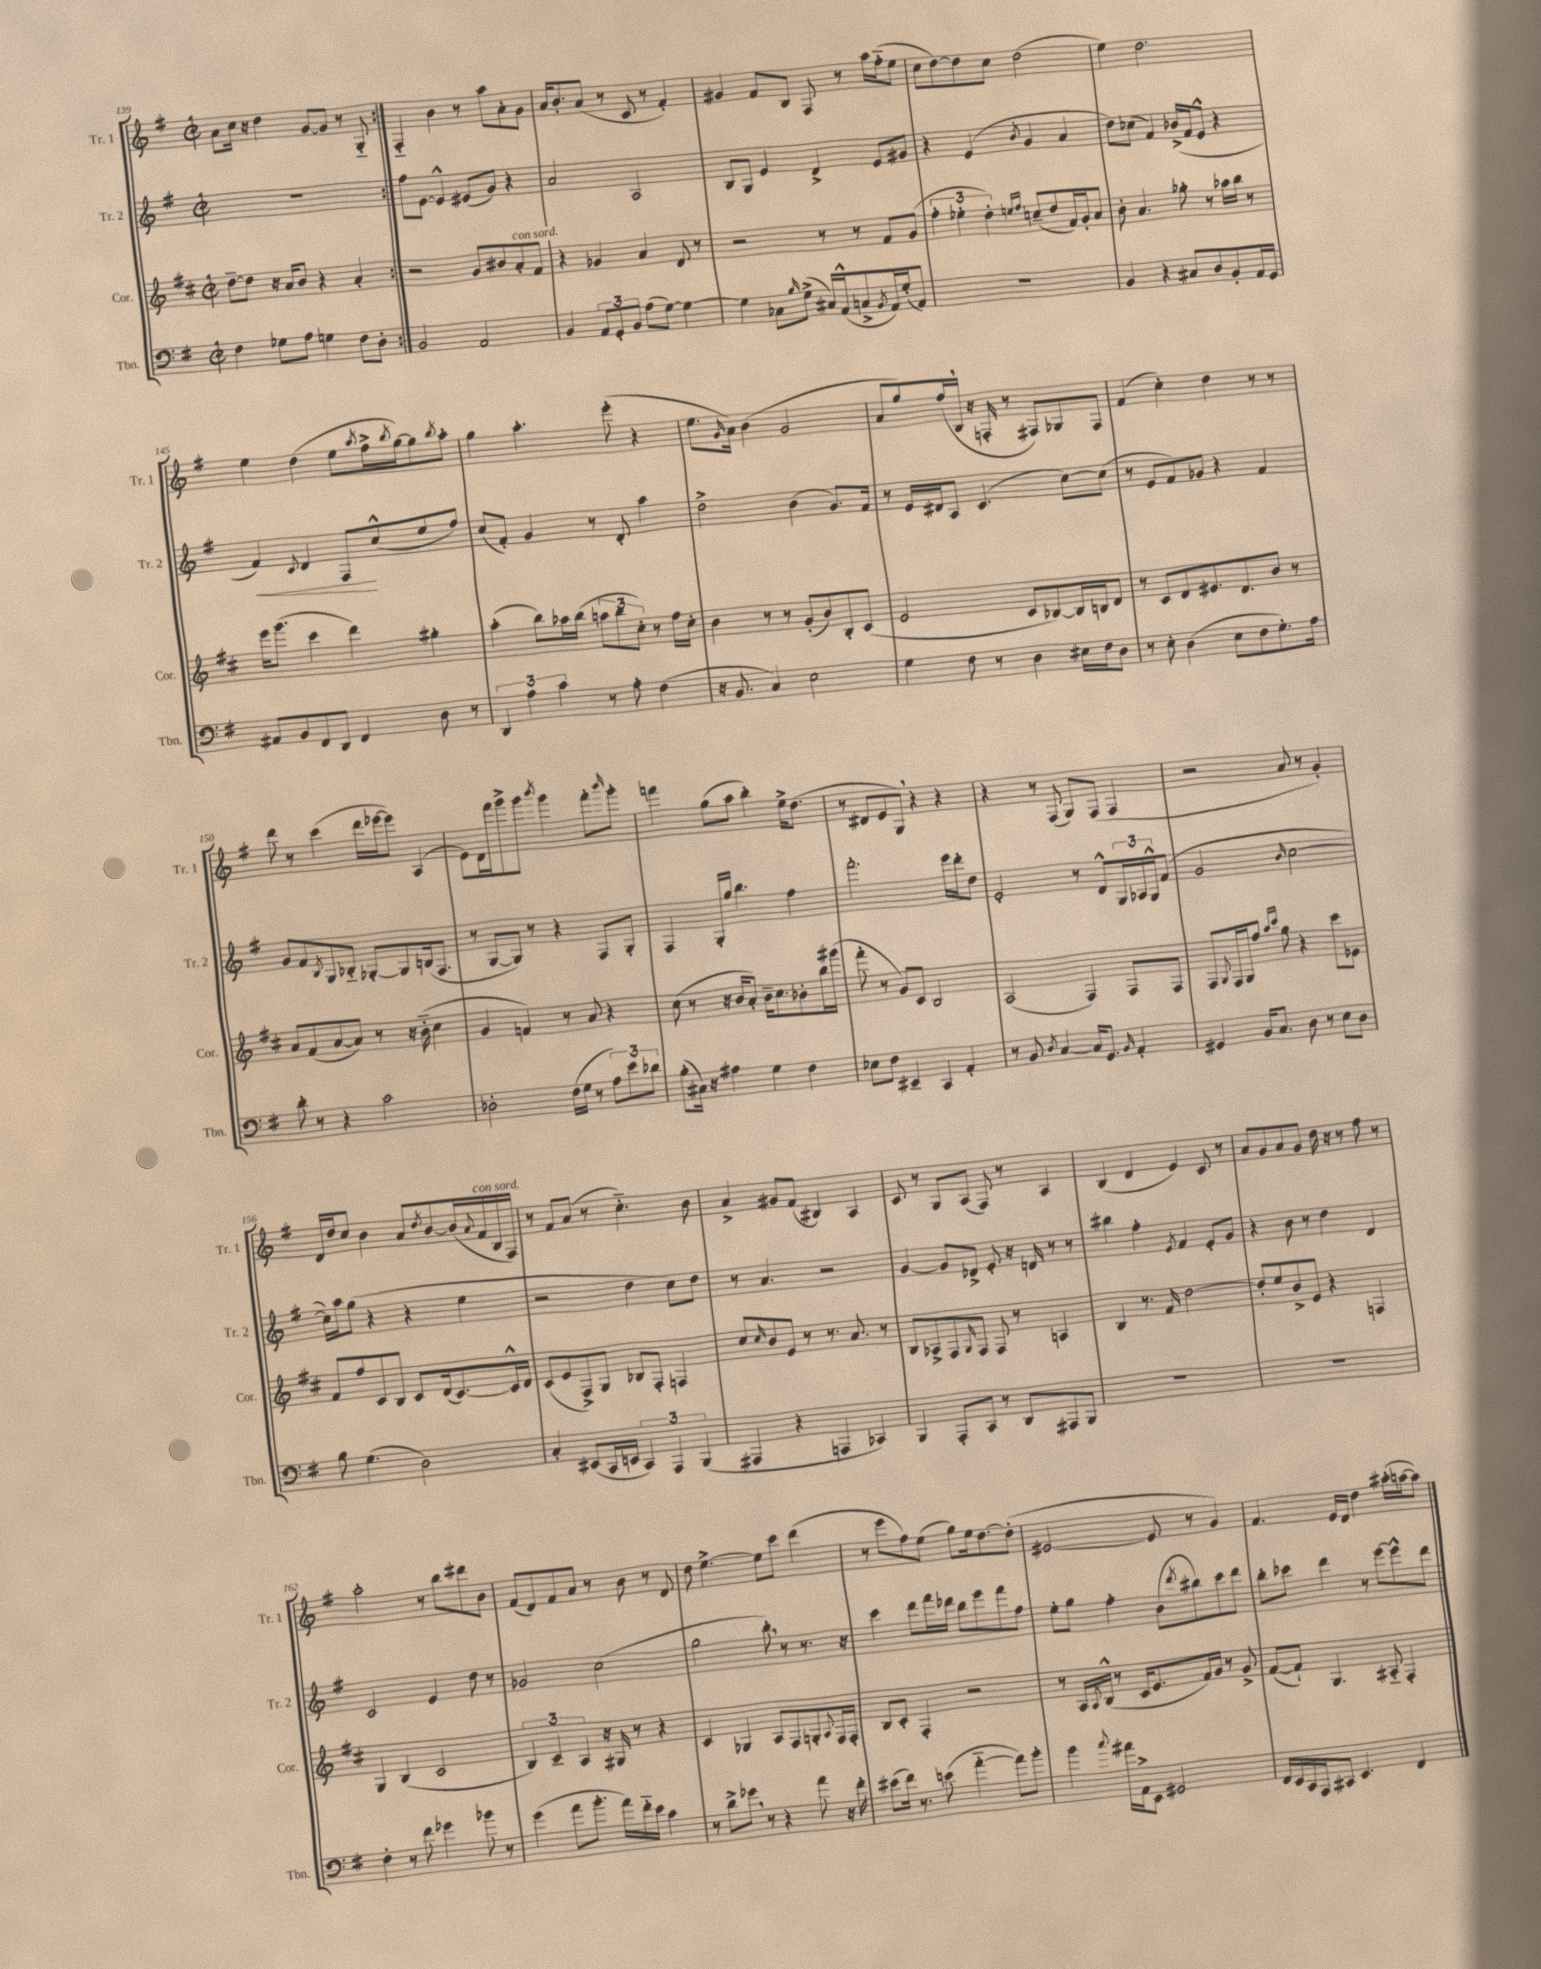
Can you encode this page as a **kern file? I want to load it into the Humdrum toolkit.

**kern	**kern	**kern	**dynam	**kern
*part4	*part3	*part2	*part2	*part1
*staff4	*staff3	*staff2	*staff2	*staff1
*I"Tbn.	*I"Cor.	*I"Tr. 2	*	*I"Tr. 1
*I'Tbn.	*I'Cor.	*I'Tr. 2	*	*I'Tr. 1
*clefF4	*clefG2	*clefG2	*	*clefG2
*k[f#]	*k[f#c#]	*k[f#]	*	*k[f#]
*M2/2	*M2/2	*M2/2	*	*M2/2
*met(c|)	*met(c|)	*met(c|)	*	*met(c|)
=139	=139	=139	=139	=139
4F#\	[8dd~\L	1r	.	8a\L
.	8dd\J]	.	.	16cc\Jk
.	.	.	.	16r
8G-X\L	16r	.	.	4dd\
.	16a/KL	.	.	.
8A\J	8b/J	.	.	.
4Gn\	4r	.	.	[8g/L
.	.	.	.	8g/J]
8F#\L	4a'/	.	.	8r
8D'\J	.	.	.	8G/
=140:|!	=140:|!	=140:|!	=140:|!	=140:|!
2BB/	2r	8ff#\L	.	4F#/
.	.	[8e\J	.	.
.	.	4e^^/]	.	4b\
2AA/	8g/L	(8e#X/L	.	8r
.	8b#X/	8g/J)	.	8aa\L
!	!LO:TX:a:i:t=con sord.	!	!	!
.	8a'/	4r	.	8a'\
.	8f#/J	.	.	8g\J
=141	=141	=141	=141	=141
4BB/	4r	2a/	.	16a/KL
.	.	.	.	8.b'/
12AA/L	4g-X/	.	.	(8a/J
12GG'/	.	.	.	.
.	.	.	.	8r
12BB/J	.	.	.	.
(8A\L	4a/	2A/	.	8c/
[8G\J)	.	.	.	8r
4G\_	8d/	.	.	4f#'/)
.	8r	.	.	.
=142	=142	=142	=142	=142
4G\]	2r	8B/L	.	4g#X/
.	.	8G/J	.	.
8C-X\L	.	4e/	.	8f#/L
16qqB/	.	.	.	.
(8G^\J	.	.	.	8B/J
16C#X/LL)	8r	4d^/	.	8F#/
(16AA^^/J	.	.	.	.
8Cn^/	8r	.	.	8r
8qBB/	.	.	.	.
16AA/L)	8f#/L	8e/L	.	16aa\LL
(16G'/J	.	.	.	(16ff#\J
8AA/J)	(8g/J	8g#X/J	.	8ee\J
=143	=143	=143	=143	=143
1r	6ff#'\	4r	.	8cc\L
.	.	.	.	[8dd\)
.	6ee-X'\	.	.	.
.	.	(4e/	.	8dd\]
.	6dd'\)	.	.	.
.	.	.	.	8cc\J
.	16qqeen/LL	.	.	.
.	16qqff#/JJ	8qb/	.	.
.	(8ccn~/L	4g/	.	(2dd\
.	8dd/	.	.	.
.	16f#/L)	4a/	.	.
.	16g'/J	.	.	.
.	8a/J	.	.	.
=144	=144	=144	=144	=144
4BB/	8b'\	8dd\L)	.	4ee\)
.	4.a/	(8cc-X\J	.	.
4r	.	4f#/)	.	2.dd\
8C#X/L	8gg-X'\	(16b-X^/LL	.	.
.	.	16f#/J	.	.
8D/	8r	8e^^/J	.	.
8BB'/	16aa-X\LL	4r	.	.
.	16bb\JJ	.	.	.
16AA/L	8r	.	.	.
16GG/JJ	.	.	.	.
!!LO:LB:g=z
=145	=145	=145	=145	=145
!	!	!	!LO:HP:b	!
8AA#X/L	16eee\KL	4f#/)	<	4ee\
.	(8.ggg\J	.	.	.
8BB/	.	.	.	.
.	.	8qqc/	.	.
8FF#/	4ccc#\	4d/	.	(4dd\
8DD/J	.	.	.	.
4FF#/	4ddd\)	8F#/L	.	8ee\L
.	.	.	.	8qaa/
.	.	(8cc^^/	[	16ff#^\L
.	.	.	.	8qbb/
.	.	.	.	[16gg\J)
8D\	4gg#X'\	8ee/	.	8gg\]
.	.	.	.	8qbb/
8r	.	8ff#/J)	.	8aa'\J
=146	=146	=146	=146	=146
6DD/	(4aa'\	(8cc/L	.	4gg\
.	.	8f#'/J)	.	.
6A\	.	.	.	.
.	8bb\L)	4g/	.	4.aa'\
6c\	.	.	.	.
.	16aa-X\L	.	.	.
.	(16bb\JJ	.	.	.
8r	12aan\L	8r	.	.
.	12bb\	.	.	.
8A'\	.	8d'/	.	(8eee'\
.	12cc#'\J)	.	.	.
(4F#\	8r	4aa\	.	4r
.	16ff#\LL	.	.	.
.	16cc#'\JJ	.	.	.
=147	=147	=147	=147	=147
16r	4b\	2dd^\	.	8.ee\L
8.BB/	.	.	.	.
.	.	.	.	16qqg/
.	.	.	.	16a\Jk)
4C/)	8r	.	.	(4b\
.	8r	.	.	.
2E\	(8g'/L	(4b\	.	2g/
.	8b/)	.	.	.
.	8B'/	8.g/L)	.	.
.	(8c#/J	.	.	.
.	.	16f#/Jk	.	.
=148	=148	=148	=148	=148
4G\	2e/	8r	.	8a/L
.	.	16e/LL	.	8gg/)
.	.	16d#X/J	.	.
8F#\	.	8A/J	.	(16ff#/L
.	.	.	.	16B,/JJ
8r	.	(4.c/	.	16r
.	.	.	.	16Fn'/
4D\	8c#/L	.	.	8r
.	[8B-X/)	.	.	8F#X/L)
16E#X\LL	16B-/L]	[8cc\L)	.	8G-X/
16F#\J	16Bn/J	.	.	.
8D\J	8d/J	(8cc\J]	.	8F#/J
=149	=149	=149	=149	=149
8r	8r	8r	.	(4f#/
8E'\	8c#/L	8e/L	.	.
(4D\	8d/	8f#/)	.	4cc'\)
.	8.e#X/	8g-X/J	.	.
8E\L	.	4r	.	4dd\
.	8.d/	.	.	.
8F#\	.	.	.	.
8.G'\)	8b/J	4f#/	.	8r
.	8r	.	.	8r
16A\Jk	.	.	.	.
!!LO:LB:g=z
=150	=150	=150	=150	=150
8d'\	8a/L	8g/L	.	8ddd\
8r	(8f#/	8f#/	.	8r
.	.	8qB/	.	.
4r	[8a/	8G/	.	(4ccc\
.	8a/J])	8B-X/J	.	.
2c\	8r	[8G-X'/L	.	16ddd\LL
.	.	.	.	[16eee-X\J
.	16r	8G-/]	.	8eee-\J])
.	(16b\	.	.	.
.	4cc#\	(16Bn/k	.	(4A/
.	.	8.F#/J	.	.
=151	=151	=151	=151	=151
2D-X'\	4g/	8r	.	8e\L)
.	.	[8G/L	.	16d\L
.	.	.	.	16fff#\J
.	4fn/)	8G/J])	.	8ggg^\
.	.	8r	.	8ggg\J
.	.	.	.	8qbbb/
(16F#\LL	8r	4r	.	4ggg\
16G\JJ	.	.	.	.
8r	8a/	.	.	.
12A\L)	4r	8F#/L	.	8fff#'\L
12e\	.	.	.	.
.	.	.	.	16qqbbb/
.	.	8G'/J	.	8ggg'\J
12d-X\J	.	.	.	.
=152	=152	=152	=152	=152
(8B'\L	(8cc#\	4F#/	.	4fffn\
16C#X\Jk)	8r	.	.	.
16r	.	.	.	.
4A#X\	16r	16G'/LL	.	(8gg\L
.	16b/KL	16gg/JJ	.	.
.	8a'/J)	4.bb\	.	8aa\J
4G\	16b~\KL	.	.	4bb'\)
.	8.cc#\	.	.	.
4F#\	8b-X'\	4ff#\	.	16ee^\KL
.	.	.	.	(8.dd\J
.	16bb\L	.	.	.
.	(16ggg#X\JJ	.	.	.
=153	=153	=153	=153	=153
8E-X\L	8fff#'\	2.fff#'\	.	8r
8F#\J	8r	.	.	8d#X/L
4EE#X~/	8g/L)	.	.	8e/
.	8c#/J	.	.	8G,/J)
4CC/	2B/	.	.	4r
4AA'/	.	16eee\LL	.	4r
.	.	16ddd'\J	.	.
.	.	8dd\J	.	.
=154	=154	=154	=154	=154
8r	(2A/	2e'/	.	4r
8BB/	.	.	.	.
8qD/	.	.	.	.
[4C/	.	.	.	8r
.	.	.	.	(8F#/
16C/KL]	4F#/)	8r	.	8G/L)
8.GG/J	.	.	.	.
.	.	8d^^/L	.	(8F#/J
16qqBB/	.	.	.	.
4AA'/	8F#/L	24G/L	.	4F#/
.	.	24A-X/	.	.
.	.	24G^^/J	.	.
.	8F#/J	(8f#/J	.	.
=155	=155	=155	=155	=155
4GG#X/	8F#/L	2g/	.	2r
.	8qqG/	.	.	.
.	16F#/L	.	.	.
.	16G/J	.	.	.
16BB/KL	8ff#/J	.	.	.
8.C/J	.	.	.	.
.	16qqaa/LL	.	.	.
.	16qqccc#/JJ	.	.	.
.	8gg\	.	.	.
.	.	16qqb/	.	.
8D\	4r	[2cc\	.	8a/
8r	.	.	.	8r
8E\L	8ccc#\L	.	.	4g'/)
8D\J	8e-X\J	.	.	.
!!LO:LB:g=z
=156	=156	=156	=156	=156
8B\	8f#/L	16cc\LL])	.	16d/LL
.	.	16aa\J	.	16dd/J
(4.G\	8ff#/	(8gg\J	.	8cc/J
.	8c#/	4r	.	4b\
.	8B/J	.	.	.
2D\)	8c#/L	4r	.	8a/L
.	.	.	.	8qdd/
.	(16d/k	.	.	[8b/
.	[8.c#/)	.	.	.
.	.	4ee\	.	(16b/L]
.	.	.	.	8qqa/
!	!	!	!	!LO:TX:a:i:t=con sord.
.	.	.	.	16f#/
.	16c#^^/L]	.	.	16B/
.	16d/JJ	.	.	16F#/JJ)
=157	=157	=157	=157	=157
4C'/	(8c#/L	2r	.	8r
.	8e/	.	.	8f#/L
(8EE#X/L	8F#^/)	.	.	(8a/J
16CC/L	8G/J	.	.	8r
16EEn/JJ	.	.	.	.
6CC/)	8B-X/L	4dd\	.	4.cc\)
.	8F#'/J	.	.	.
6AAA/	.	.	.	.
.	4Fn/	8cc\L)	.	.
(6BBB/	.	.	.	.
.	.	8dd\J	.	8b\
=158	=158	=158	=158	=158
4AAA#X/	8cc#/L	8r	.	4a^/
.	16qqcc#/	.	.	.
.	8b/	4.a/	.	.
4r	8e/J	.	.	8g#X/L
.	8r	.	.	(8f#/J
4AAAn/	8.r	2r	.	4B#X/)
.	8.a/	.	.	.
4CC-X/)	.	.	.	4A/
.	8r	.	.	.
=159	=159	=159	=159	=159
4BBB/	8B/L	[4g/	.	8c/
.	8A-X^/	.	.	8r
8AAA'/L	8F#/	8g/L]	.	8G/L
.	16qqG/	.	.	.
8CC/J	8F#/J	8d-X^/J	.	(8A/J
8r	8F#/	8e'/	.	8F#/)
8DD/L	8r	16r	.	8r
.	.	16dn/	.	.
8AAA#X/	4An/	8r	.	4A/
8BBB/J	.	8r	.	.
=160	=160	=160	=160	=160
1r	4B/	4bb#X\	.	(4B/
.	8.r	4ff#'\	.	4d/
.	16f#/	.	.	.
.	.	8qe/	.	.
.	[2dd\	4f#/	.	4e/)
.	.	8e'/L	.	8c/
.	.	8g/J	.	8r
=161	=161	=161	=161	=161
1r	8dd'/L]	4r	.	8a/L
.	8ee/	.	.	8g/
.	8b^/	8b\	.	8a/
.	8e/J	8r	.	8g/J
.	4r	4dd\	.	16dd\
.	.	.	.	16r
.	.	.	.	8r
.	4Fn/	4d/	.	8ff#\
.	.	.	.	8r
!!LO:LB:g=z
=162	=162	=162	=162	=162
4F#'\	4G/	2c/	.	2aa'\
8r	(4B/	.	.	.
8f#\	.	.	.	.
4g-X\	2c#/	4e/	.	8r
.	.	.	.	8bb\L
8b-X\	.	8dd\	.	8ddd#X\
8r	.	8r	.	8b\J
=163	=163	=163	=163	=163
(4g\	6B/)	2g-X/	.	(8f#/L
.	.	.	.	8d/)
.	6c#~/	.	.	.
8a\L	.	.	.	8f#/
.	6A/	.	.	.
8.b'\J	.	.	.	8a/J
.	16r	(2cc\	.	8r
16a\LL)	16G#X/	.	.	.
16f#\	8r	.	.	8b\
16e\JJ	.	.	.	.
4c\	4r	.	.	8r
.	.	.	.	8d/
=164	=164	=164	=164	=164
8r	4c#/	2gg\	.	8dd\
8d^\L	.	.	.	[4.ee^\
8g-X,\J	4G-X/	.	.	.
8r	.	.	.	.
4r	8A/L	8bb',\)	.	8ee\L]
.	8F#/	8r	.	8ccc\J
8a\	8Gn'/	8.r	.	(4ddd\
.	8qqA/	.	.	.
16r	16F#/L	.	.	.
16f#'\	16F#'/JJ	16r	.	.
=165	=165	=165	=165	=165
(8e#X\L	8B/L	4ccc\	.	8r
16f#\Jk)	8c#'/J	.	.	8eee\L
8.r	.	.	.	.
.	4F#'/	8ddd\L	.	8ff#\)
(8en\	.	16fff#\L	.	(8ee\J
.	.	16ddd-X\JJ	.	.
[4a\	2r	8bb\L	.	8gg\L)
.	.	8eee\	.	16ee\k
.	.	.	.	[8.dd\
8a\L])	.	8fff#\	.	.
8b'\J	.	8ff#\J	.	(8dd'\J]
=166	=166	=166	=166	=166
4b\	8r	8ee'\L	.	[2e#X/
.	16A/LL	8gg\J	.	.
.	8qA/	.	.	.
.	(16B^^/JJ	.	.	.
8qqcc/	.	.	.	.
16a#X\LL	8r	4ff#'\	.	.
16AA^\J	.	.	.	.
8EE\J	16c#/KL	.	.	.
.	8.e/	.	.	.
2GG#X/	.	(8b\L	.	8e#/]
.	.	8qddd/	.	.
.	16f#/L)	8bb#X\)	.	8r
.	16g/JJ	.	.	.
.	8r	8ccc\	.	4g/)
.	8g^/	8ddd\J	.	.
=167	=167	=167	=167	=167
16FF#/LL	([8f#/L	8bb'\L	.	4.f#/
16EE/	.	.	.	.
16CC/	8f#`/J])	8ccc-X\J	.	.
16AAA/J	.	.	.	.
8CC#X/J	4.G/	4ddd\	.	.
4.EE/	.	.	.	16e/LL
.	.	.	.	16d/JJ
.	.	8r	.	4dd\
.	8A#X/	[8eee\L	.	.
4FF#/	4F#'/	8eee^^\]	.	(16aa#X'\LL
.	.	.	.	[16aan\J
.	.	8ddd\J	.	8aa\J])
==	==	==	==	==
*-	*-	*-	*-	*-
